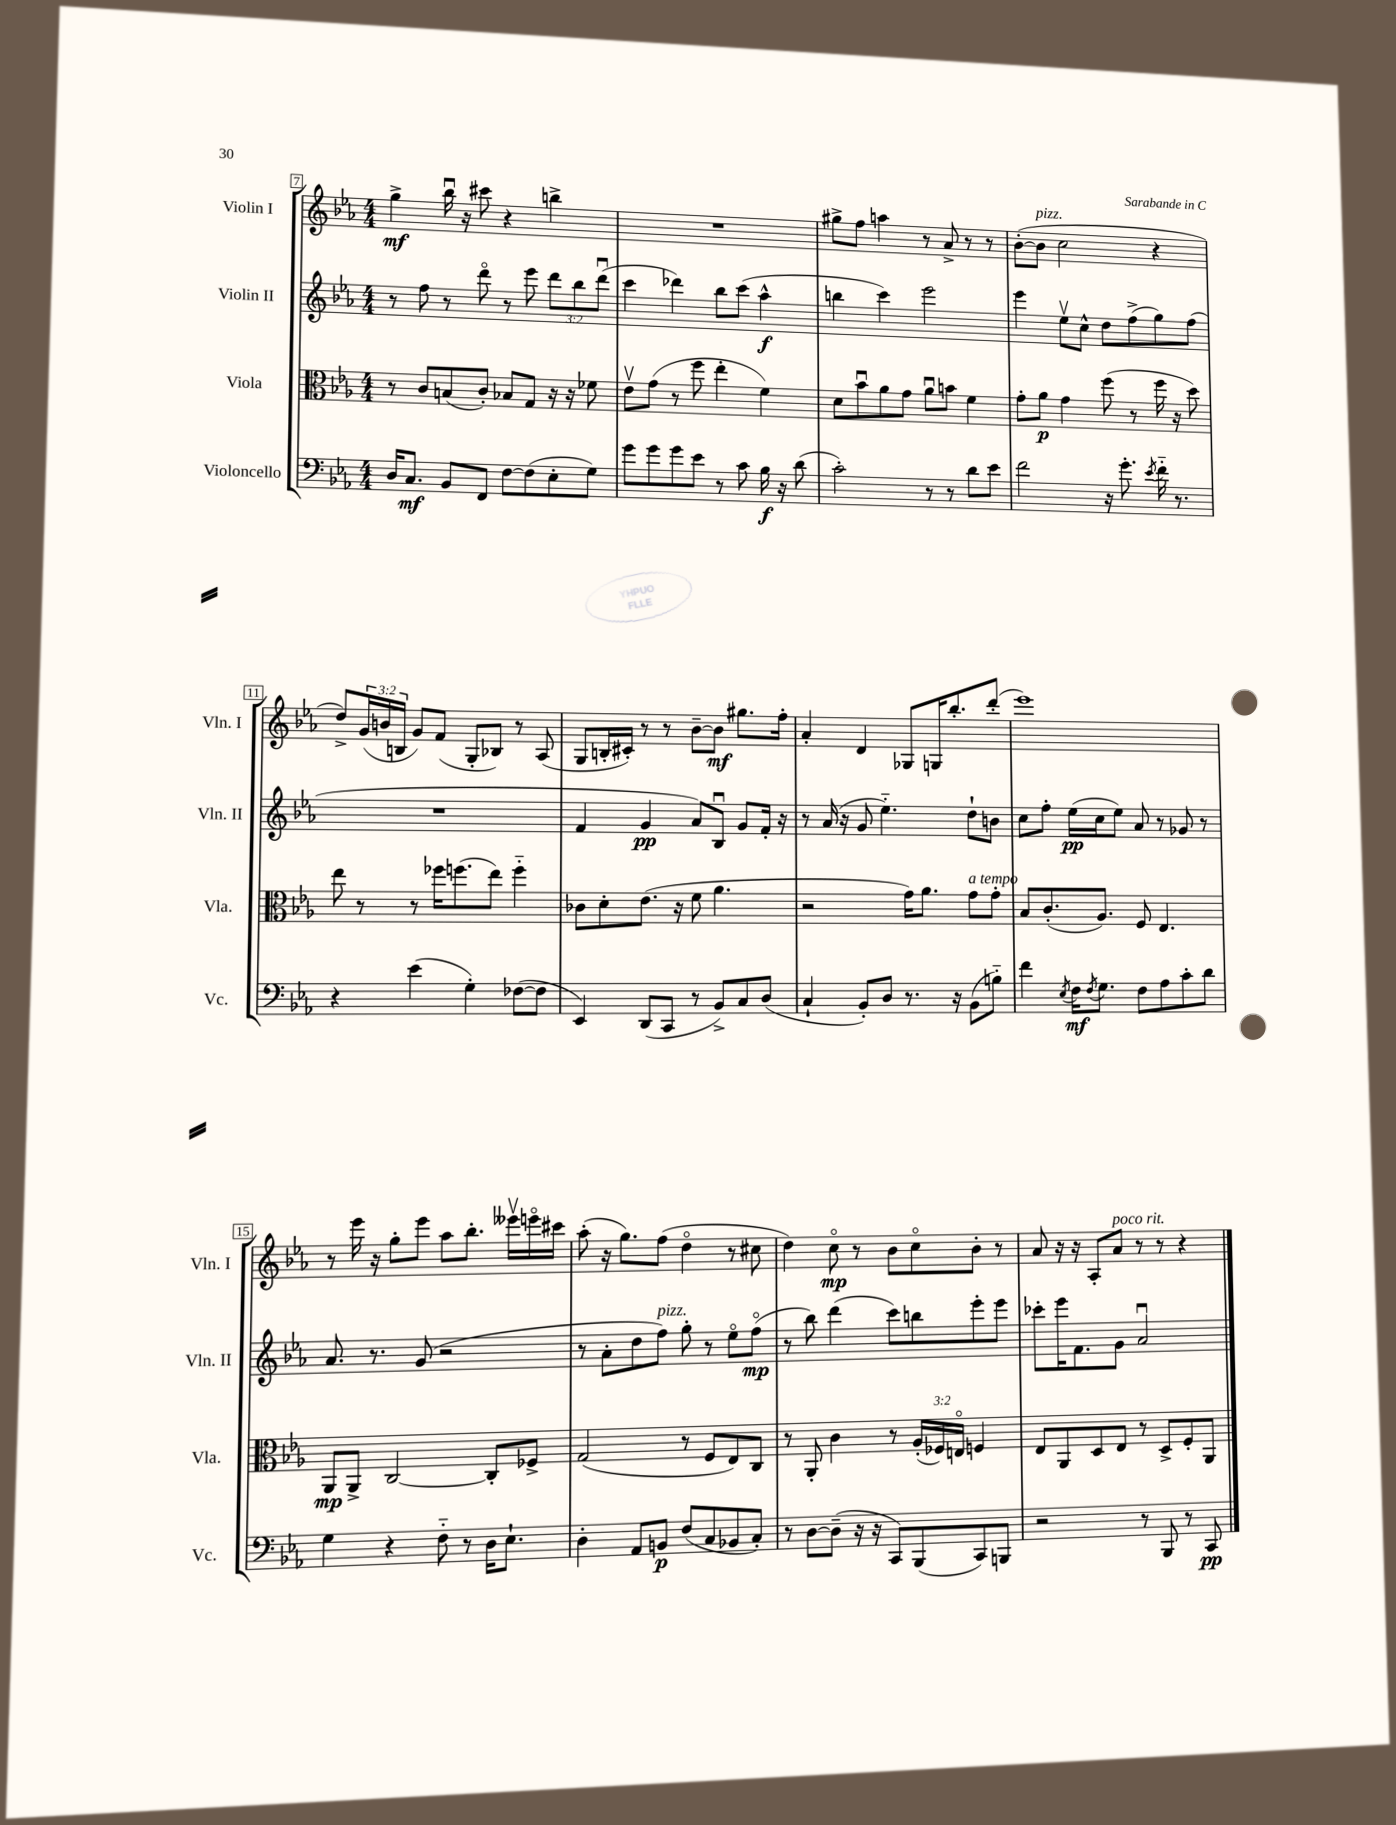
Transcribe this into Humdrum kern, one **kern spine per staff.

**kern	**kern	**kern	**kern
*staff4	*staff3	*staff2	*staff1
*clefF4	*clefC3	*clefG2	*clefG2
*k[b-e-a-]	*k[b-e-a-]	*k[b-e-a-]	*k[b-e-a-]
*M4/4	*M4/4	*M4/4	*M4/4
16D	8r	8r	4gg^
8.C	.	.	.
.	8c	8ff	.
8BB-	(8B	8r	16bb-u
.	.	.	16r
8FF	8c')	8dddo	8ccc#
[8F	8B-	8r	4r
(8F]	8G	8eee-	.
8E-'	16r	12ddd	4bb^
.	16r	.	.
.	.	12bb-	.
8G)	8f-	.	.
.	.	(12dddu	.
=	=	=	=
8g	8e-v	4ccc	1r
8g	(8g	.	.
8g	8r	4ddd-)	.
8e-	8ff	.	.
8r	4ee-'	8bb-	.
8c	.	(8ccc	.
16B-	4f)	4aa-^^	.
16r	.	.	.
(8d	.	.	.
=	=	=	=
2c')	8d	4bb	8gg#^
.	8b-u	.	8ff
.	8a-	4ccc)	4aa
.	8g	.	.
8r	8a-u	2eee-	8r
8r	8b	.	8a-^
8d	4f	.	8r
8e-	.	.	8r
=	=	=	=
2f	8g'	4eee-	([8b-'
.	8a-	.	8b-]
.	4g	8ee-v	2cc
.	.	8cc^^	.
16r	(8ff	8dd	.
8.g'	.	.	.
.	8r	(8ff^	.
8qe-	.	.	.
16f'~	16ff	8gg)	4r
8.r	16r	.	.
.	8dd)	(8ff	.
=	=	=	=
4r	8ee-	1r	8dd^)
.	8r	.	(24g
.	.	.	24b
.	.	.	24B
(4e-	8r	.	8g)
.	16ff-	.	(8f
.	(8.ff	.	.
4G')	.	.	8G'
.	8ee-)	.	8B-)
([8F-	4ff'~	.	8r
8F-]	.	.	(8A-
=	=	=	=
4EE-)	8c-	4f	8G
.	8d'	.	16B'
.	.	.	16c#')
(8DD	(8.e-	4g	8r
8CC	.	.	8r
.	16r	.	.
8r	8f	8a-)	[8b-~
8BB-^)	4.a-	8B-u	8b-]
8C	.	8g	8.gg#
(8D	.	16f'	.
.	.	16r	16ff'
=	=	=	=
4C`	2r	8r	4a-'
.	.	(16a-	.
.	.	16r	.
8BB-')	.	8g	4d
8D	.	4.ee-'~)	.
8.r	16g)	.	8G-
.	8.a-	.	.
.	.	.	16G
16r	.	.	8.bb-'
(8BB-	8g	8dd`	.
8B'~)	8g'	8b	(8ddd'
=	=	=	=
4f	8B-	8cc	1eee-)
.	(8.c'	8ff'	.
8qE-	.	.	.
16F	.	(16ee-	.
8qF	.	.	.
8.G	8.A-)	16cc	.
.	.	8ee-)	.
8F	8F	8a-	.
8A-	4.E-	8r	.
8c'	.	8g-	.
8d	.	8r	.
=	=	=	=
4G	8AA-	8.a-	8r
.	8AA-^	.	16eee-
.	.	8.r	16r
4r	[2C	.	8gg'
.	.	(8g	8eee-
8F'~	.	2r	8aa-
8r	.	.	8.bb-'
16D	8C']	.	.
8.E-`	.	.	16eee--v
.	8F-^	.	16eeeo
.	.	.	16ccc#
=	=	=	=
4D'	(2G	8r	(8aa-'
.	.	8a-'	16r
.	.	.	8.gg)
8AA-	.	8dd	.
8BB	.	8ff)	(8ff
(8F	8r	8gg'	4ddo
8C	8F	8r	.
8BB-	8E-)	8ee-o	8r
8C')	8C	(8ffo	8cc#
=	=	=	=
8r	8r	8r	4dd)
[8D	8AA-'	8bb-)	.
(8D~]	4c	(4ddd	8cco
16r	.	.	8r
16r	.	.	.
8CC)	8r	8ccc)	8b-
(8BBB-	(24A-'	8bb	8cco
.	24F-)	.	.
.	24Eo	.	.
8CC)	4F	8eee-'	8b-'
8BBB	.	8eee-	8r
=	=	=	=
2r	8E-	8ccc-'	8a-
.	8AA-	16eee-	16r
.	.	8.f	16r
.	8D	.	8A-'
.	8E-	8g	8a-
8r	8r	2a-u	8r
8BBB-	8D^	.	8r
8r	8F'	.	4r
8CC	8AA-	.	.
==	==	==	==
*-	*-	*-	*-
